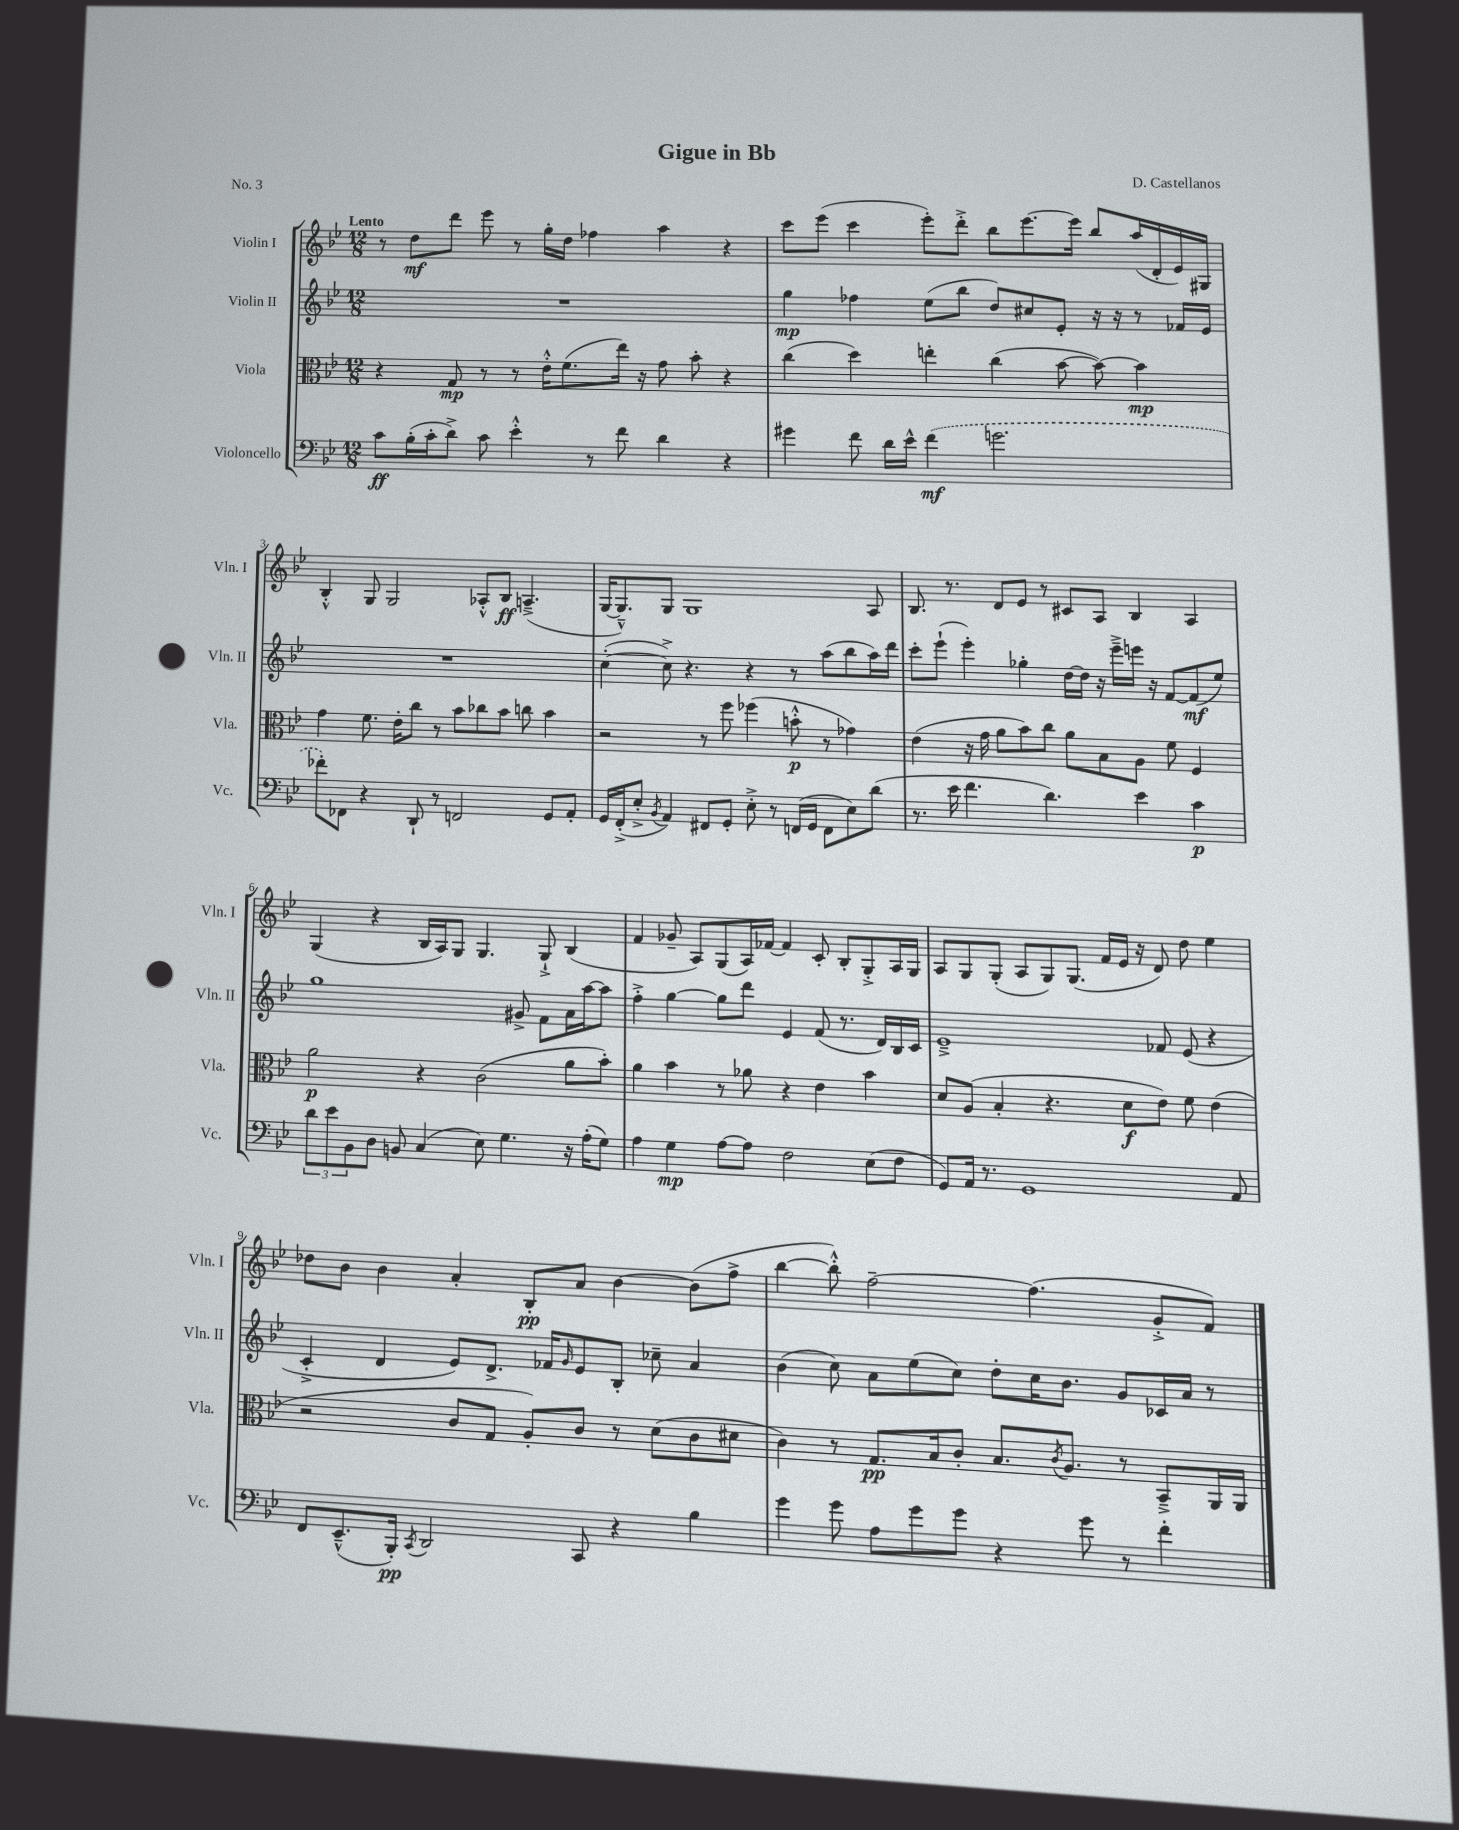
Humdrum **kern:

**kern	**kern	**kern	**kern
*staff4	*staff3	*staff2	*staff1
*clefF4	*clefC3	*clefG2	*clefG2
*k[b-e-]	*k[b-e-]	*k[b-e-]	*k[b-e-]
*M12/8	*M12/8	*M12/8	*M12/8
8c	4r	1.r	8r
(16B-'	.	.	8dd
16c'	.	.	.
8d^)	8G	.	8ddd
8c	8r	.	8eee-
4e-'^^	8r	.	8r
.	16e-'^^	.	16gg'
.	(8.f	.	16dd
8r	.	.	4ff-
8f	16ee-)	.	.
.	16r	.	.
4d	8g	.	4aa
.	8b-'	.	.
4r	4r	.	4r
=	=	=	=
4g#	(4cc	4gg	8ccc
.	.	.	(8eee-
8f	4dd)	4ff-	4ccc
16d	.	.	.
16e-^^	.	.	.
(4f	4ee'	(8ee-	8eee-')
.	.	8bb-	8ddd'^
2.g	(4cc	8dd)	8bb-
.	.	8cc#	[8.eee-
.	[8b-	8e-'	.
.	.	.	16eee-]
.	8b-_)	16r	8bb-
.	.	16r	.
.	4b-]	8r	(16aa
.	.	.	16d'
.	.	16f-	16e-)
.	.	16e-	16G#
=	=	=	=
8f-')	4g	1.r	4B-'^^
8FF-	.	.	.
4r	8.f	.	8G
.	.	.	2G
.	16e-'	.	.
8DD`	8cc	.	.
8r	8r	.	.
2FF	8b-	.	.
.	8cc-	.	8A-'^^
.	8b-	.	8B-
.	8cc	.	(4.A~^
8GG	4b-	.	.
8AA'	.	.	.
=	=	=	=
16GG	2r	([4cc'	[16G
(16FF'^	.	.	8.G~^^])
8E-'^	.	.	.
8qBB-	.	.	.
4AA)	.	8cc^])	8G
.	.	4.r	1G
8FF#	8r	.	.
8GG'	8ff	.	.
8E-'^	(4ff-	4r	.
8r	.	.	.
(16FF	8b'^^	8r	.
16GG	.	.	.
8FF	8r	(8aa	.
8E-)	4g-)	8bb-	.
(8d	.	16aa)	8A
.	.	16ddd	.
=	=	=	=
8.r	(4e-	8ccc'	8.B-
.	.	(8eee-`	.
16e-	.	.	8.r
4.f	16r	4eee-')	.
.	16g	.	.
.	8a	.	8d
.	8b-)	4gg-'	8e-
4.d)	8cc	.	8r
.	8a	[16dd	8c#
.	.	16dd]	.
.	8B-	16r	8A
.	.	16eee-~^	.
4e-	8A	16eee	4B-
.	.	16r	.
.	8f	[8f	.
4c	4F	(8f]	4A
.	.	8ee-)	.
=	=	=	=
12d	2a	1gg	(4G
12e-	.	.	.
12BB-	.	.	.
8D	.	.	4r
8BB	.	.	.
(4C	4r	.	16B-
.	.	.	16A)
.	.	.	8G
8E-)	(2c	.	4.G
4.G	.	.	.
.	.	8g#^	.
.	.	8f	8G`^
16r	8a	16a	(4B-
(16A'	.	[16aa	.
8G)	8b-')	8aa]	.
=	=	=	=
4A	4a	4ff'^	4f
4G	4b-	[4gg	8g-~
.	.	.	8A)
[8A	8r	8gg]	(8G
8A]	8a-	8ddd	16A)
.	.	.	[16f-
2F	4r	4e-	4f-]
.	4e-	(8f	8c'
.	.	8.r	8B-'
(8E-	4b-	.	8G'^
.	.	16d)	.
8F	.	16B-	16A
.	.	16c	16G
=	=	=	=
8GG)	8d	1e-~^	8A
16AA	(8A	.	8G
8.r	.	.	.
.	4B-'	.	(8G'
1GG	.	.	8A
.	4.r	.	8G)
.	.	.	(8.G
.	.	.	16f
.	8d	.	16e-
.	.	.	16r
.	8e-)	8f-	8d)
.	8f	(8e-	8dd
.	(4e-	4r	4ee-
8AA	.	.	.
=	=	=	=
8FF	2r	4c'^	8dd-
(8.EE-~^^	.	.	8b-
.	.	4d	4b-
16BBB-')	.	.	.
8qCC	.	.	.
2DD	.	.	.
.	8c	8e-)	4a'
.	8G	8.d^	.
.	8A')	.	8B-'
.	.	16f-	.
.	.	16qqg	.
8CC	8c	8e-	8a
4r	8r	8B-'	[4b-
.	(8d	8cc-~	.
4B-	8c	4a	(8b-]
.	8d#	.	8ff^
=	=	=	=
4g	4c)	(4b-	[4bb-
8g	8r	8cc)	8bb-'^^])
8A	8.G	8a	[2ff~
8g	.	(8ee-	.
.	16B-	.	.
8g	8c'	8cc)	.
4r	8.B-	8dd'	.
.	.	16cc	(4.ff]
.	8qc	.	.
.	8.A	8.b-	.
8g	.	.	.
8r	8r	8g	.
4f'	8BB-~^	16c-	8g'^
.	.	16a	.
.	16AA	8r	8f)
.	16AA	.	.
==	==	==	==
*-	*-	*-	*-
